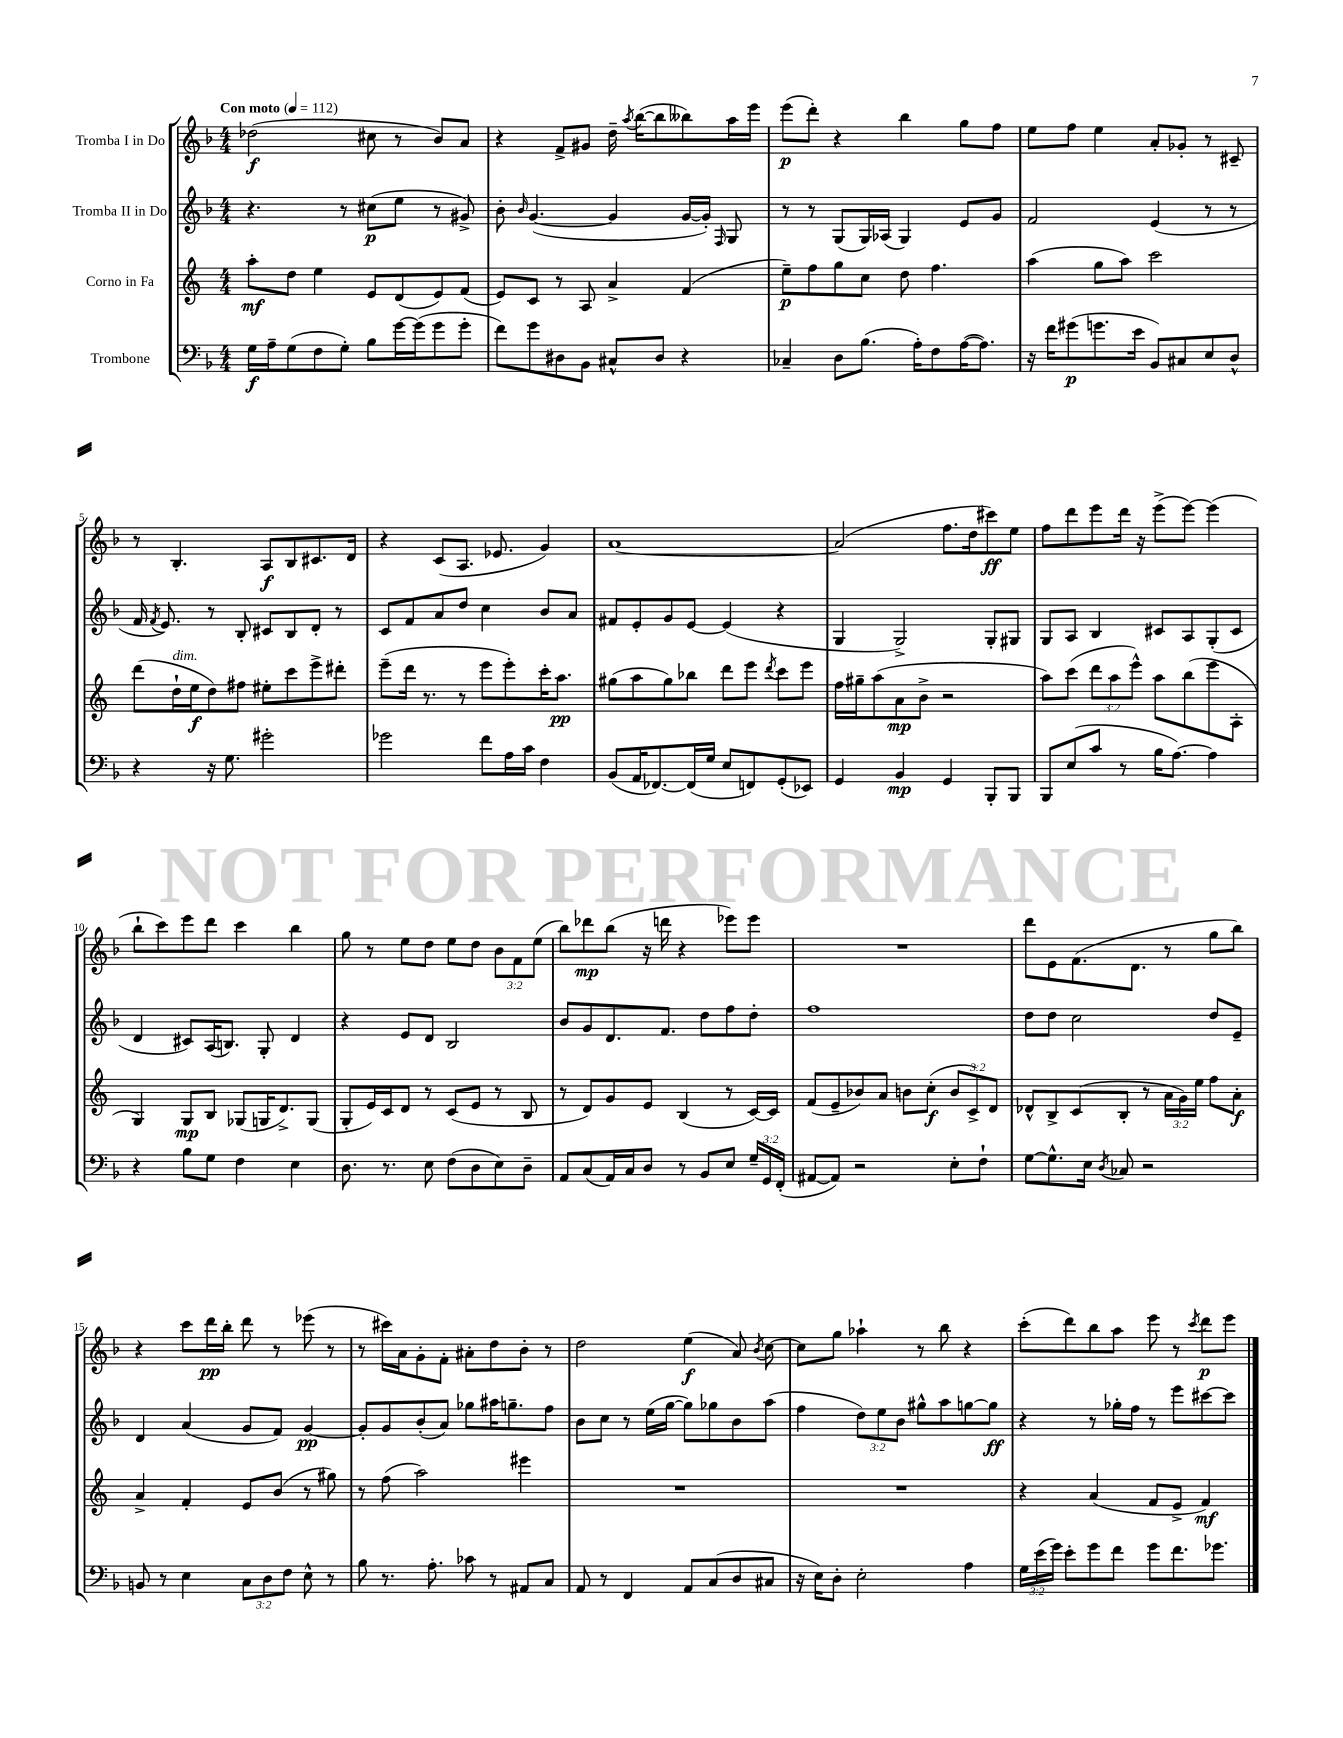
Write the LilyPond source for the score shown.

<<
\new StaffGroup <<
\new Staff = "s0" \with { instrumentName = "Tromba I in Do" } {
    \clef treble \key f \major \numericTimeSignature \time 4/4 \override Staff.TupletNumber.text = #tuplet-number::calc-fraction-text \tempo "Con moto" 4 = 112
    \autoBeamOff des''2\f( cis''8 r8 bes'8[) a'8] |
    r4 f'8[-> gis'8] d''16-- \acciaccatura { a''8 } bes''16[~( bes''8 beses''8) a''16 e'''16] |
    e'''8[\p( d'''8]-.) r4 bes''4 g''8[ f''8] |
    e''8[ f''8] e''4 a'8[-. ges'8]-. r8 cis'8-- |
    r8 bes4.-. a8[\f bes8 cis'8. d'16] |
    r4 c'8[( a8.] ees'8. g'4) |
    a'1~ |
    a'2( f''8.[ d''16 cis'''8\ff) e''8] |
    f''8[ d'''8 e'''8 d'''16] r16 e'''8[->( e'''8]~) e'''4( |
    bes''8[-! c'''8) e'''8 d'''8] c'''4 bes''4 |
    g''8 r8 e''8[ d''8] e''8[ d''8] \tuplet 3/2 { bes'8[ f'8 e''8]( } |
    bes''8[) des'''8\mp bes''8]( r16 d'''16 r4 ees'''8[) ees'''8] |
    R1 |
    d'''8[ e'8 f'8.( d'8.] r8 g''8[ bes''8]) |
    r4 c'''8[ d'''16\pp bes''16]-. d'''8 r8 ees'''8( r8 |
    r8 cis'''16[) a'16 g'8-. f'8]-. ais'8[-. d''8 bes'8]-. r8 |
    d''2 e''4\f( a'8) \acciaccatura { bes'8 } c''8~ |
    c''8[ g''8] aes''4-! r8 bes''8 r4 |
    c'''8[-.( d'''8) bes''8 a''8] e'''8 r8 \acciaccatura { c'''8 } d'''8[\p e'''8] \bar "|." |
}
\new Staff = "s1" \with { instrumentName = "Tromba II in Do" } {
    \clef treble \key f \major \numericTimeSignature \time 4/4 \override Staff.TupletNumber.text = #tuplet-number::calc-fraction-text
    \autoBeamOff r4. r8 cis''8[\p( e''8] r8 gis'8->) |
    bes'8-. \grace { bes'16 } g'4.~( g'4 g'16[~ g'16]-.) \grace { f16 } g8 |
    r8 r8 g8[( g16) aes16]( g4) e'8[ g'8] |
    f'2 e'4( r8 r8 |
    f'16 \acciaccatura { f'8 } e'8.) r8 bes8-. cis'8[ bes8 d'8]-. r8 |
    c'8[ f'8 a'8 d''8] c''4 bes'8[ a'8] |
    fis'8[ e'8-. g'8 e'8]~ e'4( r4 |
    g4 g2->) g8[-. gis8] |
    g8[ a8] bes4 cis'8[ a8 g8-.( cis'8] |
    d'4 cis'8[) a16( b8.]) g8-. d'4 |
    r4 e'8[ d'8] bes2 |
    bes'8[ g'8 d'8. f'8.] d''8[ f''8 d''8]-. |
    f''1 |
    d''8[ d''8] c''2 d''8[ e'8]-- |
    d'4 a'4( g'8[ f'8]) g'4~\pp |
    g'8[-. g'8 bes'8-.( a'8]) ges''8[ ais''16 g''8.-- f''8] |
    bes'8[ c''8] r8 e''16[( g''16]~ g''8[) ges''8 bes'8 a''8]( |
    f''4 \tuplet 3/2 { d''8[) e''8 bes'8] } gis''8[-^ a''8 g''8~ g''8]\ff |
    r4 r8 ges''16[-. f''16] r8 e'''8[ cis'''8~ cis'''8] \bar "|." |
}
\new Staff = "s2" \with { instrumentName = "Corno in Fa" } {
    \clef treble \key c \major \numericTimeSignature \time 4/4 \override Staff.TupletNumber.text = #tuplet-number::calc-fraction-text
    \autoBeamOff a''8[-.\mf d''8] e''4 e'8[ d'8( e'8) f'8]( |
    e'8[) c'8] r8 a8 a'4-> f'4( |
    e''8[--\p) f''8 g''8 c''8] d''8 f''4. |
    a''4( g''8[ a''8]) c'''2 |
    d'''8[( d''16-!^\markup { \italic "dim." } e''16\f d''8) fis''8] eis''8[-. c'''8 e'''8-> dis'''8]-. |
    e'''8[--( d'''16] r8. r8 e'''8[ e'''8-.) c'''16-. a''8.]\pp |
    gis''8[( a''8 gis''8) bes''8] d'''8[ e'''8] \acciaccatura { d'''8 } c'''8[ e'''8] |
    f''16[ gis''16-- a''8( a'8\mp b'8]-> r2 |
    a''8[) c'''8]( \tuplet 3/2 { d'''8[ a''8 e'''8]-^) } a''8[ b''8( e'''8 a8]-. |
    g4) g8[\mp b8] ges8[( g16 d'8.->) g8]( |
    g8[-. e'16) c'16 d'8] r8 c'8[( e'8] r8 b8 |
    r8 d'8[) g'8 e'8] b4( r8 c'16[~) c'16] |
    f'8[( e'8-- bes'8) a'8] b'8[ c''8]-.\f( \tuplet 3/2 { b'8[ c'8->) d'8] } |
    des'8[-^ b8-> c'8( b8]-. r8 \tuplet 3/2 { a'16[ g'16) e''16] } f''8[ a'8]-.\f |
    a'4-> f'4-. e'8[ b'8]( r8 gis''8) |
    r8 f''8( a''2) eis'''4 |
    R1 |
    R1 |
    r4 a'4( f'8[ e'8]-> f'4\mf) \bar "|." |
}
\new Staff = "s3" \with { instrumentName = "Trombone" } {
    \clef bass \key f \major \numericTimeSignature \time 4/4 \override Staff.TupletNumber.text = #tuplet-number::calc-fraction-text
    \autoBeamOff g16[\f a16-- g8( f8 g8]-.) bes8[ g'16~ g'16( g'8 g'8]-. |
    f'8[) g'8 dis8 bes,8] cis8[-^ dis8] r4 |
    ces4-- d8[ bes8.]( a16[-.) f8 a16~( a8.]) |
    r16 f'16[ gis'8\p( g'8. e'16] bes,8[) cis8 e8 d8]-^ |
    r4 r16 g8. gis'2-. |
    ges'2 f'8[ a16 c'16] f4 |
    bes,8[( a,16 fes,8.~) fes,16( g16] e8[ f,8) g,8-.( ees,8]) |
    g,4 bes,4\mp g,4 bes,,8[-. bes,,8] |
    bes,,8[ e8( c'8] r8 bes16[ a8.]~) a4 |
    r4 bes8[ g8] f4 e4 |
    d8. r8. e8 f8[( d8 e8) d8]-- |
    a,8[ c8( a,16) c16 d8] r8 bes,8[ e8] \tuplet 3/2 { g16[-- g,16 f,16]-.( } |
    ais,8[~ ais,8]) r2 e8[-. f8]-! |
    g8[~ g8.-^ e16] \acciaccatura { d8 } ces8 r2 |
    b,8 r8 e4 \tuplet 3/2 { c8[ d8 f8] } e8-^ r8 |
    bes8 r8. a8.-. ces'8 r8 ais,8[ c8] |
    a,8 r8 f,4 a,8[ c8( d8 cis8] |
    r16 e16[) d8]-. e2-. a4 |
    \tuplet 3/2 { g16[ e'16( g'16]) } e'8[-. g'8 f'8] g'8[ f'8. ges'8.] \bar "|." |
}
>>
>>
